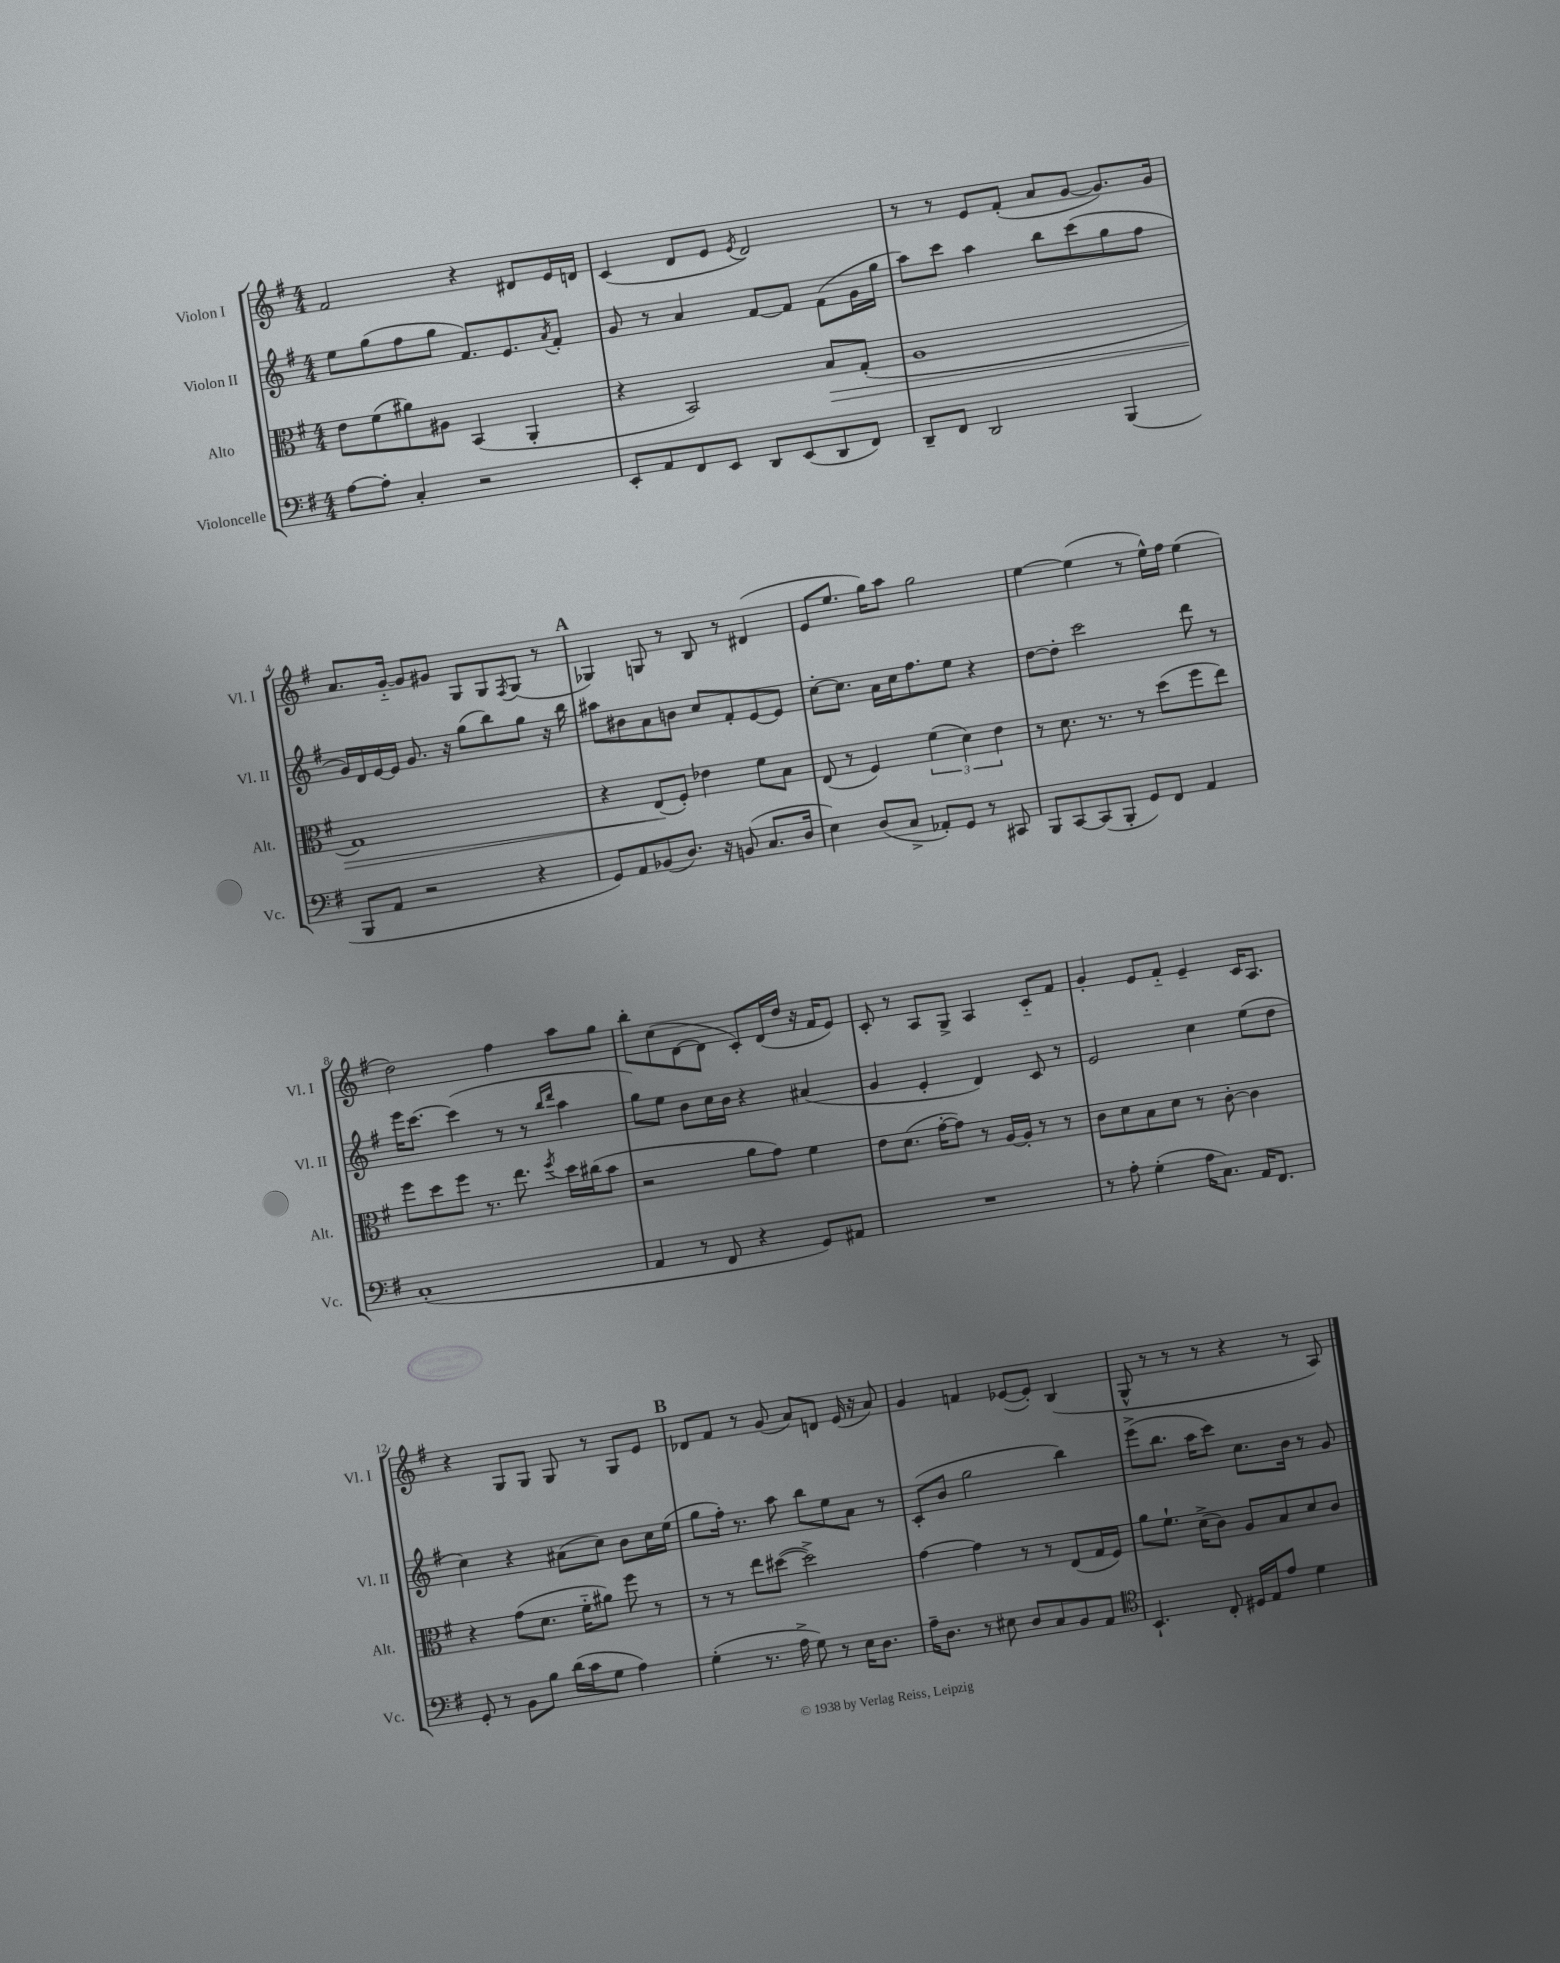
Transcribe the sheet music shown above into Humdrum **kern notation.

**kern	**kern	**dynam	**kern	**kern
*part4	*part3	*part3	*part2	*part1
*staff4	*staff3	*staff3	*staff2	*staff1
*I"Violoncelle	*I"Alto	*	*I"Violon II	*I"Violon I
*I'Vc.	*I'Alt.	*	*I'Vl. II	*I'Vl. I
*clefF4	*clefC3	*	*clefG2	*clefG2
*k[f#]	*k[f#]	*	*k[f#]	*k[f#]
*M4/4	*M4/4	*	*M4/4	*M4/4
=1	=1	=1	=1	=1
[8A\L	8e\L	.	8ee\L	2f#/
8A'\J]	(8f#\	.	(8gg\	.
4C'/	8a#X\)	.	8ff#\	.
.	8A#X\J	.	8gg\J	.
2r	(4BB/	.	8.f#/L)	4r
.	.	.	8.e/	.
.	4AA'/	.	.	8d#X/L
.	.	.	8qa/	.
.	.	.	8f#'/J	16e/L
.	.	.	.	16dn/JJ
=2	=2	=2	=2	=2
8EE'/L	4r	.	8g/	(4c/
8AA/	.	.	8r	.
8FF#/	2BB/)	.	4a/	8d/L
8EE/J	.	.	.	8e/J
.	.	.	.	8qe/
8DD/L	.	.	[8f#/L	2d/)
(8EE/	.	.	8f#/J]	.
!	!	!LO:HP:b	!	!
8DD/	8B/L	>	(8f#\L	.
8FF#/J)	(8G'/J	.	16g\L	.
.	.	.	16gg\JJ	.
=3	=3	=3	=3	=3
8DD~/L	1A	.	8aa\L)	8r
8FF#/J	.	.	8ccc\J	8r
2DD/	.	.	4aa\	8e/L
.	.	.	.	(8f#'/J
.	.	.	8bb\L	8a/L
.	.	.	(8ccc\	[8g/J
(4BBB/	.	.	8gg\	8.g/L])
.	.	.	8ff#\J	.
.	.	.	.	16g/Jk
!!LO:LB:g=z
=4	=4	=4	=4	=4
8BBB/L	1G)	.	16g/LL)	8.a/L
.	.	.	16d/	.
8AA/J	.	.	[16e/	.
.	.	.	16e/JJ]	[16g/Jk
2r	.	.	8.g/	8g/L]
.	.	.	.	8g#X/J
.	.	.	16r	.
.	.	.	(8gg\L	8G/L
.	.	.	8bb\)	8G/
.	.	.	.	8qF#/
4r	.	.	8gg\J	(8G/J
.	.	.	16r	8r
.	.	.	16bb\	.
!!LO:REH:place=s1:t=A
=5	=5	=5	=5	=5
8GG/L)	4r	.	8aa#X\L	4G-X/)
8AA/	.	.	8b#X\	.
(8BB-X/	(8E/L	.	8a\	8Gn/
8.D/J)	8F#'/J)	]	8bn\J	8r
.	4e-X\	.	8cc/L	8B/
16r	.	.	.	.
(8BBn/	.	.	8f#'/	8r
8.C/L	8f#\L	.	[8e/	(4d#X/
.	8B\J	.	8e/J]	.
16D/Jk	.	.	.	.
=6	=6	=6	=6	=6
4E\)	(8E/	.	[8cc'\L	8e/L
.	8r	.	8.cc\J]	8.ee/J
(8D/L	4F#/)	.	.	.
.	.	.	16a\LL	16gg\KL)
8C^/J	.	.	16cc\J	8aa\J
.	.	.	8.ff#\	.
8AA-X'/L)	(6f#\	.	.	2gg\
8GG/J	.	.	8ee\J	.
.	6d\)	.	.	.
8r	.	.	4r	.
.	6e\	.	.	.
8CC#X/	.	.	.	.
=7	=7	=7	=7	=7
8BBB/L	8r	.	[8dd\L	[4ee\
[8CC/	8.d\	.	8dd'\J]	.
(8CC/]	.	.	2ccc\	(4ee\]
.	8.r	.	.	.
8BBB'/J	.	.	.	.
8GG/L)	8r	.	.	8r
8FF#/J	(8dd\L	.	.	16ee^^\LL)
.	.	.	.	16ff#\JJ
4AA/	8ff#\	.	8ddd\	(4ee\
.	8ee\J)	.	8r	.
!!LO:LB:g=z
=8	=8	=8	=8	=8
(1C'	8ff#\L	.	16eee\KL	2dd\)
.	.	.	[8.ccc\J	.
.	8dd\	.	.	.
.	8ff#\J	.	(4ccc\]	.
.	8.r	.	.	.
.	.	.	8r	4ff#\
.	8.ee\	.	.	.
.	.	.	8r	.
.	.	.	16qqbb/LL	.
.	8qff#/	.	16qqddd/JJ	.
.	16dd\LL	.	4aa\	8aa\L
.	(16cc#X\J	.	.	.
.	8b\J	.	.	8gg\J
=9	=9	=9	=9	=9
4AA/	2r	.	8gg\L)	8bb'\L
.	.	.	8ee\J	(8cc\
8r	.	.	8b\L	[8d\
8FF#/	.	.	16cc\L	8d\J]
.	.	.	16b\JJ	.
4r	8a\L	.	4r	8c'/L)
.	8g\J)	.	.	(16d/L
.	.	.	.	16dd/JJ
8GG/L)	4f#\	.	(4a#X/	16r
.	.	.	.	16f#/KL
8AA#X/J	.	.	.	8e/J)
=10	=10	=10	=10	=10
1r	8e\L	.	4g/	8c'/
.	(8.d\J	.	.	8r
.	.	.	4e'/	8A/L
.	[16g'\KL	.	.	.
.	8g\J])	.	.	8G^/J
.	8r	.	4d/)	4A/
.	[16A/LL	.	.	.
.	16A'/JJ]	.	.	.
.	8r	.	8c/	8c/L
.	8r	.	8r	8f#/J
=11	=11	=11	=11	=11
8r	8c\L	.	2e/	4g'/
8A'\	8d\	.	.	.
(4G'\	8B\	.	.	8e/L
.	8d\J	.	.	8f#/J
16A\KL	8r	.	4cc\	4e~/
8.C\J)	.	.	.	.
.	[8c'\	.	.	.
16AA/KL	4c\]	.	(8ee\L	16c/KL
8.FF#/J	.	.	.	8.A/J
.	.	.	8dd\J	.
!!LO:LB:g=z
=12	=12	=12	=12	=12
8GG'/	4r	.	4cc\)	4r
8r	.	.	.	.
8BB\L	(8g\L	.	4r	8G/L
8B\J	8.d\J	.	.	8G/J
(16d\LL	.	.	(8a#X\L	8G/
16c\J	16f#\KL	.	.	.
8G\J	8a#X\J)	.	8cc\J)	8r
4A\)	8ff#\	.	8b\L	8G/L
.	8r	.	16cc\L	8e/J
.	.	.	(16ee\JJ	.
!!LO:REH:place=s1:t=B
=13	=13	=13	=13	=13
(4G'\	8r	.	8gg\L	8d-X/L
.	8r	.	16ff#'\Jk)	8f#/J
.	.	.	8.r	.
8.r	8ee\L	.	.	8r
.	([8dd#X\J	.	8aa\	(8g/
16A^\	.	.	.	.
8G\)	2dd#^\])	.	8bb\L	8a/L)
8r	.	.	8ee\	8dn/J
16E\KL	.	.	8a\J	(16e/
8.D\J	.	.	.	16r
.	.	.	8r	8a/)
=14	=14	=14	=14	=14
16A~\KL	[4g\	.	(8c'/L	4g/
8.D\J	.	.	.	.
.	.	.	8b/J	.
8r	4g\]	.	2gg\	4fn/
8E#X\	.	.	.	.
8D/L	8r	.	.	([8e-X/L
8C/	8r	.	.	8e-'/J])
8BB/	(8E/L	.	4bb\)	(4B/
8AA/J	16G/L	.	.	.
.	16F#/JJ)	.	.	.
=15	=15	=15	=15	=15
*clefC4	*	*	*	*
4.BB`/	8a\L	.	(8eee^\L	8G^^/
.	8.f#`\J	.	8.bb\J	8r
.	.	.	.	8r
.	(16d^\KL	.	16aa\KL	.
8C'/	8c\J)	.	8ccc\J)	8r
16D#X/LL	8A/L	.	8.cc\L	4r
16E/J	.	.	.	.
8e/J	8B/	.	.	.
.	.	.	16b\Jk	.
4d\	8d/	.	8r	8r
.	8c/J	.	8g/	8A/)
==	==	==	==	==
*-	*-	*-	*-	*-
